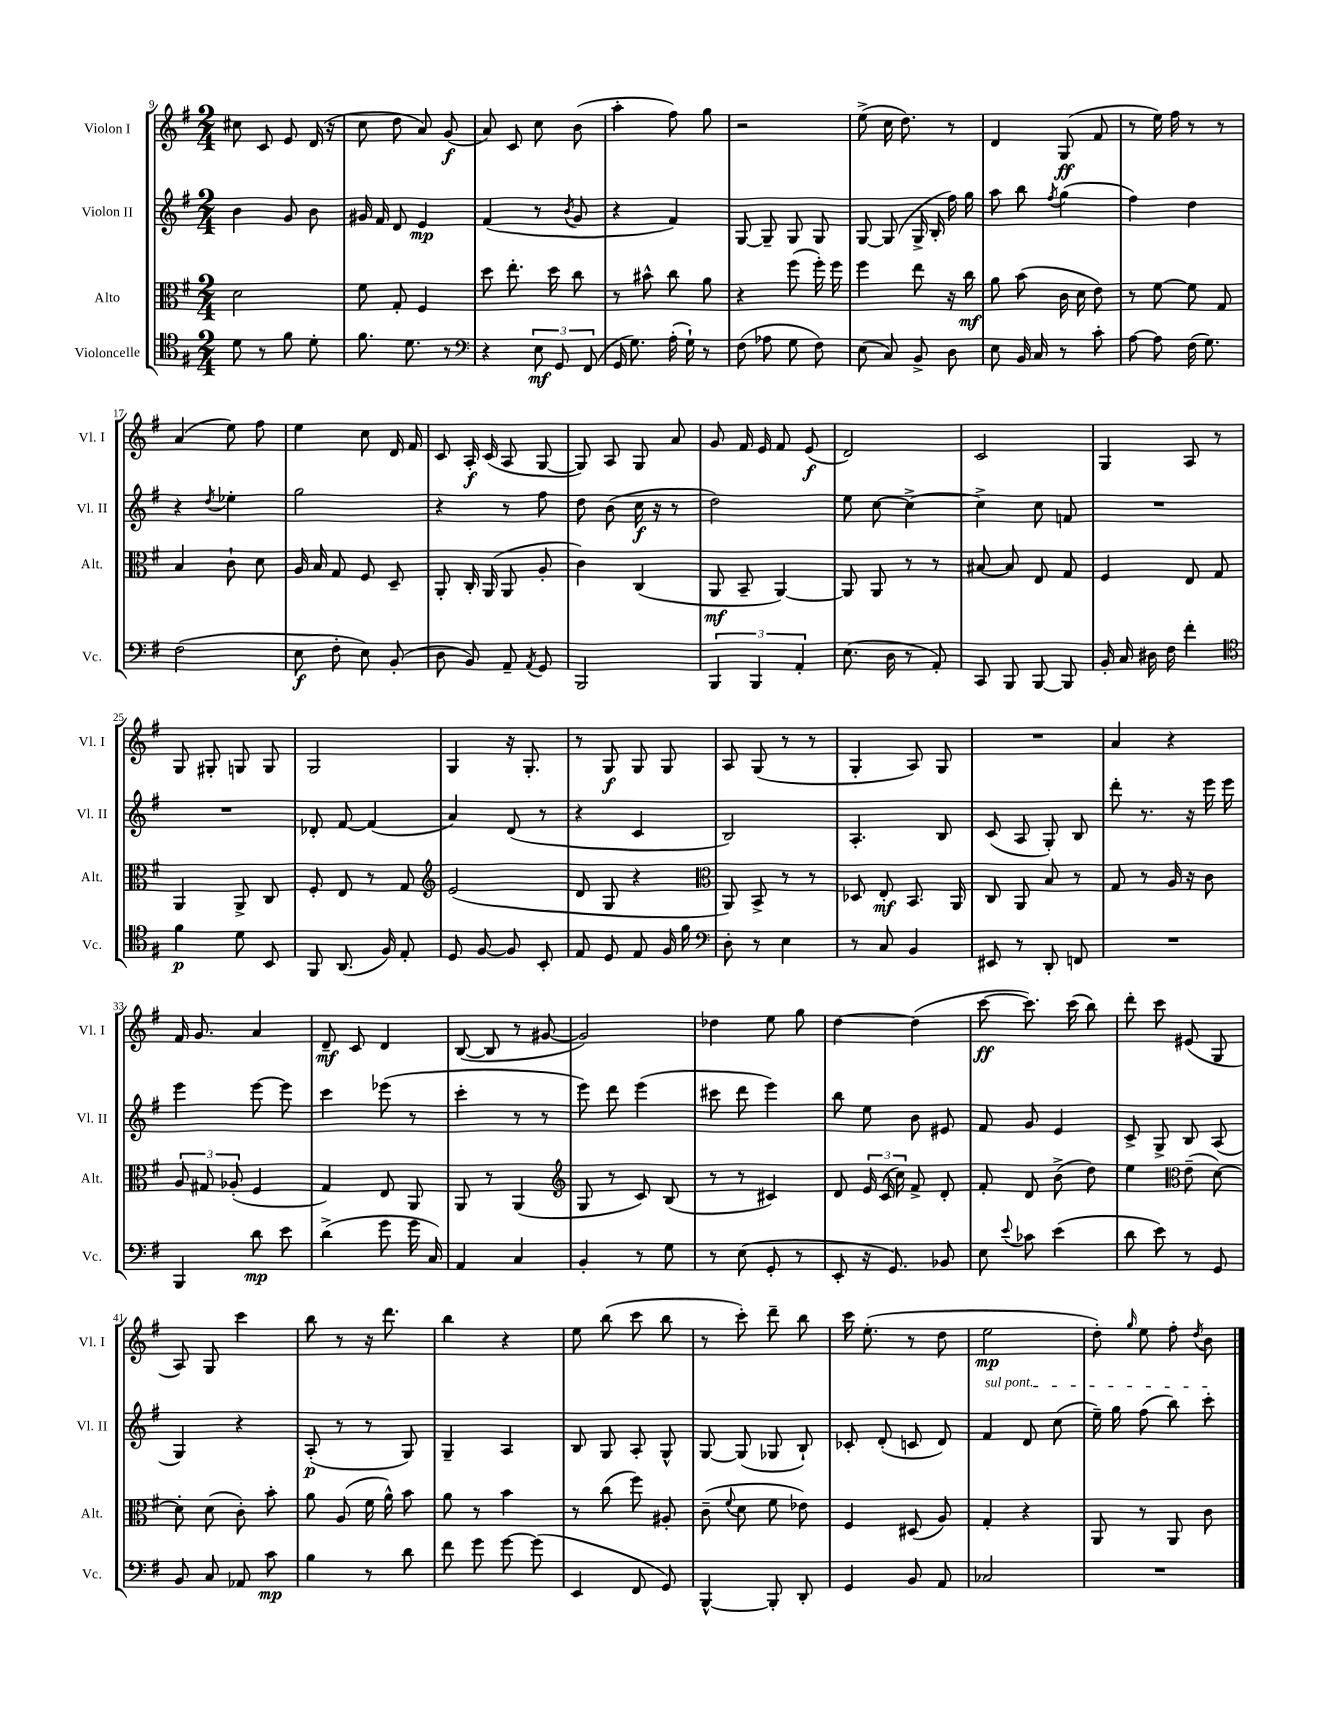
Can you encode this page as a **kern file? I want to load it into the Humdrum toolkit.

**kern	**kern	**kern	**kern
*staff4	*staff3	*staff2	*staff1
*clefC4	*clefC3	*clefG2	*clefG2
*k[f#]	*k[f#]	*k[f#]	*k[f#]
*M2/4	*M2/4	*M2/4	*M2/4
8d	2d	4b	8cc#
8r	.	.	8c
8f#	.	8g	8e
8d'	.	8b	(16d
.	.	.	16r
=	=	=	=
8.f#	8f#	16g#	8cc
.	.	16f#	.
.	8G'	8d	8dd
8.d	.	.	.
.	4F#	4e	8a)
8r	.	.	(8g
=	=	=	=
*clefF4	*	*	*
4r	8dd	(4f#	8a)
.	8.ee'	.	8c
12E	.	8r	8cc
.	16dd	.	.
12GG	.	.	.
.	.	8qb	.
.	8cc	8g	(8b
(12FF#	.	.	.
=	=	=	=
16GG	8r	4r	4aa'
8.G)	.	.	.
.	8b#^^	.	.
(16A'	8cc	4f#)	8ff#)
16G`)	.	.	.
8r	8a	.	8gg
=	=	=	=
(8F#	4r	[8G	2r
8A-	.	8G~]	.
8G	(8ff#	8G	.
8F#)	16ff#')	8G	.
.	16ff#	.	.
=	=	=	=
(8E	4ff#	[8G	(8ee^
8C)	.	(8G]	16cc
.	.	.	8.dd)
8BB^	8ee	16G^	.
.	.	16B'	.
8D	16r	16ff#)	8r
.	16cc	16gg	.
=	=	=	=
8E	8a	8aa	4d
16BB	(8b	8bb	.
16C	.	.	.
.	.	8qff#	.
8r	16c	(4gg	(8G
.	16d	.	.
8c'	8e)	.	8f#
=	=	=	=
[8A	8r	4ff#)	8r
8A]	[8f#	.	16ee)
.	.	.	16ff#
(16F#	8f#]	4dd	8r
8.G)	.	.	.
.	8G	.	8r
=	=	=	=
(2F#	4B	4r	(4a
.	.	8qdd	.
.	8c`	4ee-'	8ee)
.	8d	.	8ff#
=	=	=	=
8E	16A	2gg	4ee
.	16B	.	.
8F#'	8G	.	.
8E)	8F#	.	8cc
(8BB'	8D~	.	16d
.	.	.	16f#
=	=	=	=
8D	8AA'	4r	8c
8BB)	16C'	.	16A'
.	(16AA	.	(16c
8AA~	8AA	8r	8A
8qAA	.	.	.
8GG	8A'	8ff#	[8G
=	=	=	=
2BBB	4c)	8dd	8G])
.	.	(8b	8A
.	(4C	16cc	8G
.	.	16r	.
.	.	8r	8a
=	=	=	=
6BBB	8AA	2dd)	8g
.	8BB~	.	16f#
6BBB	.	.	.
.	.	.	16e
.	[4AA)	.	8f#
6AA'	.	.	.
.	.	.	(8e
=	=	=	=
(8.E	8AA]	8ee	2d)
.	8AA	[8cc	.
16D	.	.	.
8r	8r	4cc^_	.
8AA')	8r	.	.
=	=	=	=
8CC	[8B#	4cc^]	2c
8BBB	8B#]	.	.
[8BBB	8E	8cc	.
8BBB]	8G	8f	.
=	=	=	=
16BB'	4F#	2r	4G
16C	.	.	.
16D#	.	.	.
16F#	.	.	.
4f#'	8E	.	8A
.	8G	.	8r
=	=	=	=
*clefC4	*	*	*
4f#	4AA	2r	8G
.	.	.	8G#'
8d	8AA^	.	8G
8BB	8C	.	8G
=	=	=	=
8FF#	8F#'	8d-'	2G
(8.AA	8E	[8f#	.
.	8r	(4f#]	.
16F#)	.	.	.
8E'	8G	.	.
=	=	=	=
*	*clefG2	*	*
8D	(2e	4a)	4G
[8F#	.	.	.
8F#]	.	(8d	16r
.	.	.	8.G'
8BB'	.	8r	.
=	=	=	=
8E	8d	4r	8r
8D	8G	.	8G
8E	4r	4c	8G
16F#	.	.	8G
16f#	.	.	.
=	=	=	=
*clefF4	*clefC3	*	*
8D'	8AA)	2B)	8A
8r	8BB^	.	(8G
4E	8r	.	8r
.	8r	.	8r
=	=	=	=
8r	8D-	4.A'	4G'
8C	8E'	.	.
4BB	8.BB	.	8A)
.	.	8B	8G
.	16AA	.	.
=	=	=	=
8EE#	8C	(8c	2r
8r	8AA	8A	.
8DD'	8B	8G')	.
8FF	8r	8B	.
=	=	=	=
2r	8G	8ddd'	4a
.	8r	8.r	.
.	16A	.	4r
.	16r	16r	.
.	8c	16eee	.
.	.	16eee	.
=	=	=	=
4BBB	12A	4eee	16f#
.	.	.	8.g
.	12G#	.	.
.	(12A-'	.	.
8d	4F#	[8eee	4a
8e	.	8eee]	.
=	=	=	=
(4d^	4G)	4ccc	8d~
.	.	.	8c
8g	8E	(8eee-	4d
16g	8AA	8r	.
16C)	.	.	.
=	=	=	=
4AA	8AA	4ccc'	([8B
.	8r	.	8B]
4C	(4AA	8r	8r
.	.	8r	[8g#
=	=	=	=
*	*clefG2	*	*
4BB'	8G	8eee)	2g#])
.	8r	8ddd	.
8r	8c)	(4eee	.
8G	(8B	.	.
=	=	=	=
8r	8r	8ccc#	4dd-
(8E	8r	8ddd	.
8GG'	4c#)	4eee)	8ee
8r	.	.	8gg
=	=	=	=
8EE'	8d	8bb	[4dd
16r	24e	8ee	.
.	(24c	.	.
8.GG)	.	.	.
.	24cc)	.	.
.	8f#^	8b	(4dd]
8BB-	8d'	8e#	.
=	=	=	=
8E	8f#'	8f#	[8ccc
8qqe	.	.	.
8c-	8d	8g	8.ccc])
(4e	(8b^	4e	.
.	.	.	(16ccc
.	8dd)	.	8bb)
=	=	=	=
8d	4ee	8c^	8ddd'
8e)	.	8G^	8ccc
*	*clefC3	*	*
8r	(8e~	8B	(8e#
8GG	[8d)	(8A	8G
=	=	=	=
8BB	8d']	4G)	8A)
8C	(8d	.	8G
8AA-	8c')	4r	4ccc
8c	8b'	.	.
=	=	=	=
4B	8a	(8A'	8bb
.	(8A	8r	8r
8r	16f#	8r	16r
.	16a^^)	.	8.ddd
8d	8b	8G)	.
=	=	=	=
8f#	8a	4G~	4bb
8g	8r	.	.
[8g	4b	4A	4r
(8g]	.	.	.
=	=	=	=
4EE	8r	8B	8ee
.	(8cc	8G	(8bb
8FF#	8ff#)	8A'	8ccc
8GG)	8A#'	8G^^	8bb
=	=	=	=
[4BBB^^	(8c~	[8G	8r
.	8qqf#	.	.
.	8d	(8G]	8ccc')
8BBB']	8f#	8G-	8ddd~
8DD'	8e-)	8B`)	8bb
=	=	=	=
4GG	4F#	8c-'	16ccc
.	.	.	(8.ee'
.	.	(8d'	.
8BB	(8D#	8c	8r
8AA	8A)	8d)	8dd
=	=	=	=
2C-	4G'	4f#	2ee
.	4r	8d	.
.	.	(8cc	.
=	=	=	=
2r	8AA	16ee~)	8dd')
.	.	16gg	.
.	.	.	16qqgg
.	8r	(8ff#	8ee
.	8AA	8bb)	8ff#'
.	.	.	8qdd
.	8c	8ccc'	8b
==	==	==	==
*-	*-	*-	*-
